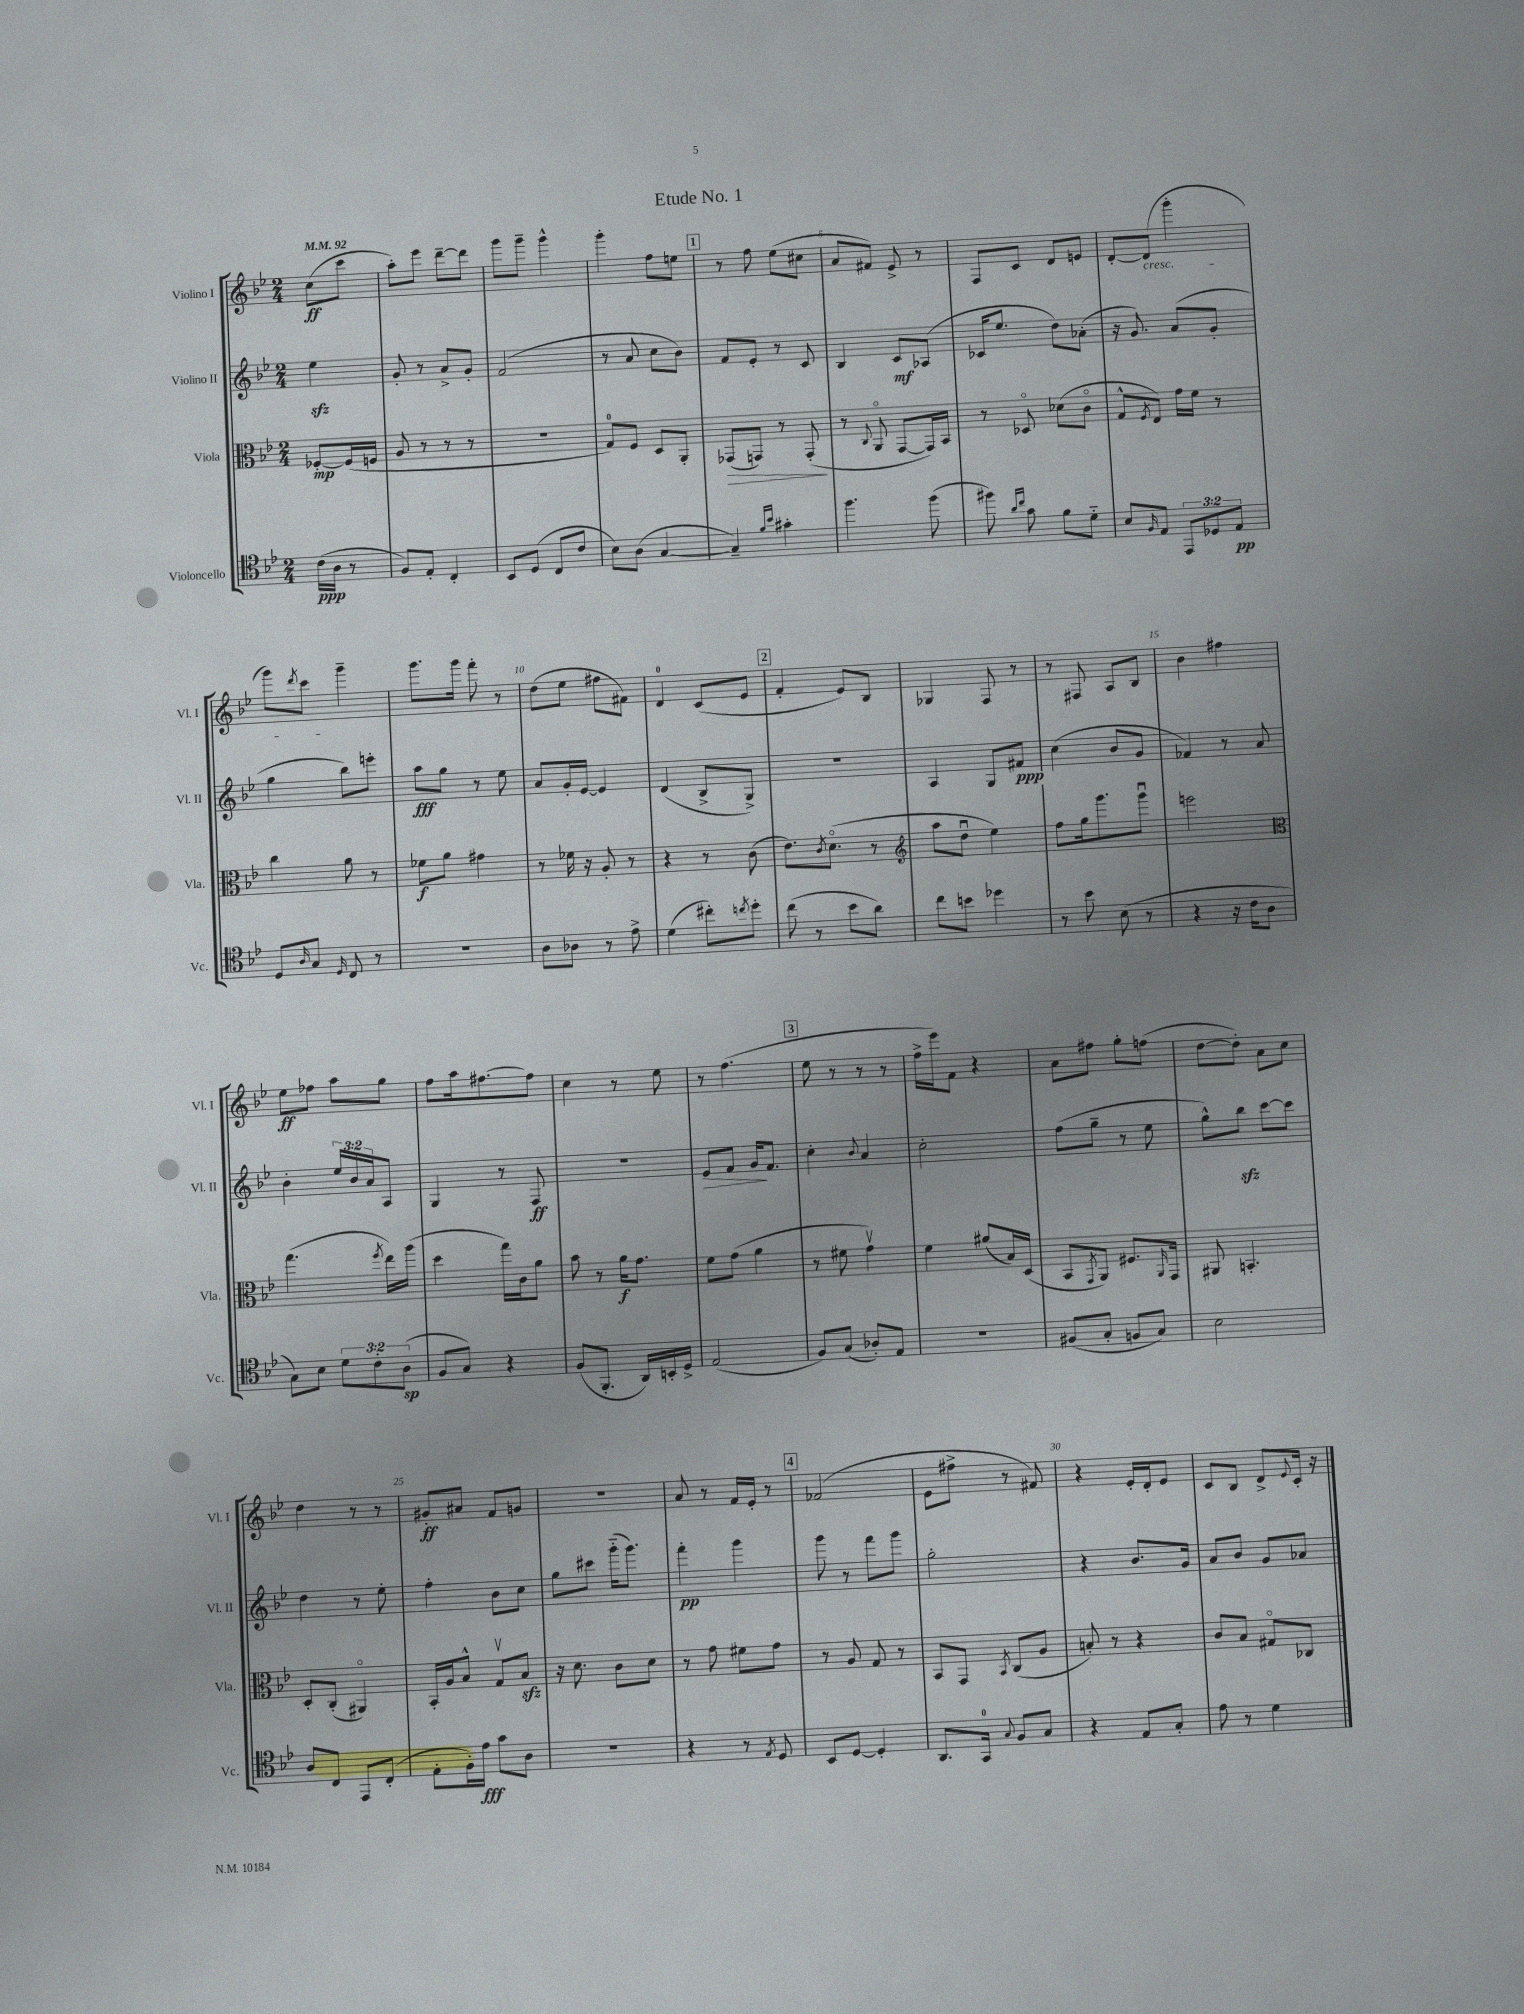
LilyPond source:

\header { title = "Etude No. 1" }
<<
\new StaffGroup <<
\new Staff = "s0" \with { instrumentName = "Violino I" shortInstrumentName = "Vl. I" } {
    \clef treble \key bes \major \numericTimeSignature \time 2/4 \partial 4 \tempo 4 = 92
    c''8\ff( c'''8 |
    a''8-.) ees'''8 d'''8~-- d'''8 |
    g'''8 g'''8-- g'''4-^ |
    g'''4-. f''8 e''8 |
    \mark \markup { \box "1" } r8 f''8 ees''8( cis''8 |
    a'8 fis'8) ees'8-> r8 |
    f8 c'8 d'8 e'8 |
    d'8~-. d'8\cresc( g'''4-. |
    g'''8) \acciaccatura { d'''8 } c'''8\! g'''4-- |
    g'''8. g'''16 f'''8-. r8 |
    d''8( ees''8 fis''8 fis'8) |
    d'4-0 c'8( ees'8 |
    \mark \markup { \box "2" } f'4-. ees'8) bes8 |
    ges4 f8 r8 |
    r8 fis8 a8 bes8 |
    bes'4 fis''4 |
    ees''8\ff fes''8 a''8 g''8 |
    f''8 a''16 fis''8.~ fis''8 |
    c''4 r8 ees''8 |
    r8 f''4.( |
    \mark \markup { \box "3" } ees''8 r8 r8 r8 |
    f''16-> ees'''16) f'8 r4 |
    a'8 fis''8 g''8-. f''8( |
    d''8~ d''8-.) a'8 c''8 |
    d''4 r8 r8 |
    gis'8-.\ff ais'8 f'8 g'8 |
    R2 |
    a'8 r8 f'16 ees'16-. r8 |
    \mark \markup { \box "4" } fes'2( |
    ees'8 fis''8-> r8 fis'8) |
    r4 ees'16-. d'16-. ees'8 |
    c'8 bes8 d'8-> \appoggiatura { ees'8 } c'16-. r16 \bar "|." |
}
\new Staff = "s1" \with { instrumentName = "Violino II" shortInstrumentName = "Vl. II" } {
    \clef treble \key bes \major \numericTimeSignature \time 2/4 \override Staff.TupletNumber.text = #tuplet-number::calc-fraction-text \partial 4
    ees''4\sfz |
    g'8-. r8 a'8-> g'8-. |
    f'2( |
    r8 a'8 c''8 bes'8) |
    \mark \markup { \box "1" } f'8 ees'8-. r8 c'8 |
    bes4 c'8\mf aes8( |
    ces'16 ees''8. d''8) aes'8-.( |
    r16 g'8.) a'8( g'8-. |
    g''4 bes''8) e'''8-. |
    a''8\fff g''8 r8 ees''8 |
    a'8 g'16-. ees'16~ ees'4 |
    d'4( bes8-> g8->) |
    \mark \markup { \box "2" } R2 |
    a4 g8 fis'8\ppp |
    c''4( bes'8 g'8 |
    fes'4) r8 a'8 |
    bes'4-. \tuplet 3/2 { ees''16 bes'16 a'16 } a8 |
    g4 r8 f8\ff |
    r2 |
    ees'8\> f'8 g'16\! f'8. |
    \mark \markup { \box "3" } c''4-. \appoggiatura { bes'8 } a'4 |
    c''2-. |
    f''8( g''8-- r8 ees''8 |
    g''8-^) bes''8\sfz c'''8~ c'''8 |
    d''4 r8 ees''8-. |
    f''4-. bes'8 c''8 |
    g''8 cis'''8 g'''16-_( g'''8.) |
    f'''4-.\pp g'''4 |
    \mark \markup { \box "4" } g'''8 r8 f'''8 g'''8 |
    g''2-. |
    r4 bes'8. g'16 |
    a'8 bes'8 g'8 aes'8 \bar "|." |
}
\new Staff = "s2" \with { instrumentName = "Viola" shortInstrumentName = "Vla." } {
    \clef alto \key bes \major \numericTimeSignature \time 2/4 \partial 4
    fes8~-.\mp fes16( f16 |
    a8 r8 r8 r8 |
    r2 |
    g8-0) f8 d8 a,8-. |
    \mark \markup { \box "1" } ges,8\>( g,8) r8 g,8-.\!( |
    r8 \appoggiatura { c8 } a,8\flageolet g,8~ g,16) bes,16 |
    r8 des8\flageolet des'8( c'8\flageolet |
    g8-^ \acciaccatura { f8 } ees8) g'16 f'16 r8 |
    c''4 a'8 r8 |
    fes'8\f a'8 gis'4 |
    r8 fes'16 r16 a8-. r8 |
    r4 r8 c'8( |
    \mark \markup { \box "2" } ees'8.) \acciaccatura { c'8 } d'8.\flageolet( r8 |
    \clef treble a''8 d''8\downbow ees''4) |
    f''8 g''16 g'''8. g'''8\downbow |
    e'''2 |
    \clef alto g''4.( \acciaccatura { f''8 } ees''16) a''16( |
    d''4 g''16) c'16 a'8 |
    bes'8 r8 a'16\f g'8. |
    f'8 g'8( a'4 |
    \mark \markup { \box "3" } r8 fis'8 g'4\upbow) |
    f'4 ais'8( bes16) d16( |
    bes,8 \acciaccatura { g,8 } a,8) fis8. \grace { a,16 } g,16 |
    ais,8 b,4.-. |
    d8-. c8-.( ais,4\flageolet) |
    bes,16-. a16 bes8-^ g8\upbow bes8\sfz |
    r16 d'8. c'8 d'8 |
    r8 g'8 fis'8 g'8 |
    \mark \markup { \box "4" } r8 a8 g8 r8 |
    bes,8 g,8 \acciaccatura { bes,8 } c8( a8 |
    b8-.) r8 r4 |
    c'8 bes8 gis8\flageolet ces8 \bar "|." |
}
\new Staff = "s3" \with { instrumentName = "Violoncello" shortInstrumentName = "Vc." } {
    \clef tenor \key bes \major \numericTimeSignature \time 2/4 \override Staff.TupletNumber.text = #tuplet-number::calc-fraction-text \partial 4
    c'16\ppp( a16 r8 |
    f8) ees8-. c4-. |
    bes,8 d8( c8 c'8 |
    bes8) a8( g4~ |
    \mark \markup { \box "1" } g4--) \grace { f'16 bes'16 } gis'4-. |
    f''4. f''8( |
    fis''8) \grace { a'16 c''16 } g'8 f'8 d'8-_ |
    bes8 \grace { f16 } ees8 \tuplet 3/2 { ees,8 des8 ees8\pp } |
    d8 \grace { a16 } g8 \grace { d16 } c8 r8 |
    R2 |
    a8 aes8 r8 ees'8-> |
    d'4( cis''8-.) \acciaccatura { c''8 } d''8-. |
    \mark \markup { \box "2" } c''8( r8 bes'8 a'8) |
    c''8 b'8 des''4 |
    r8 bes'8 bes8( r8 |
    r4 r16 c'16 a8 |
    g8) bes8 \tuplet 3/2 { d'8 c'8-. a8\sp( } |
    f8 g8) r4 |
    f8( f,8.-. a,16) b,16-. d16-> |
    ees2( |
    \mark \markup { \box "3" } f8) g8( aes8-.) ees8 |
    R2 |
    fis8( g8-. f8 g8) |
    bes2 |
    a8 c8 ees,8 c8-.( |
    ees8-. f16-.) ees'16\fff g'8 a8 |
    r2 |
    r4 r8 \acciaccatura { ees8 } d8 |
    \mark \markup { \box "4" } bes,8 d8~ d4-. |
    a,8. g,16-0 \appoggiatura { g8 } f8 g8 |
    r4 ees8 g8-. |
    ees'8 r8 d'4 \bar "|." |
}
>>
>>
\layout { \context { \Score \override BarNumber.break-visibility = ##(#f #t #t) barNumberVisibility = #(every-nth-bar-number-visible 5) } }
